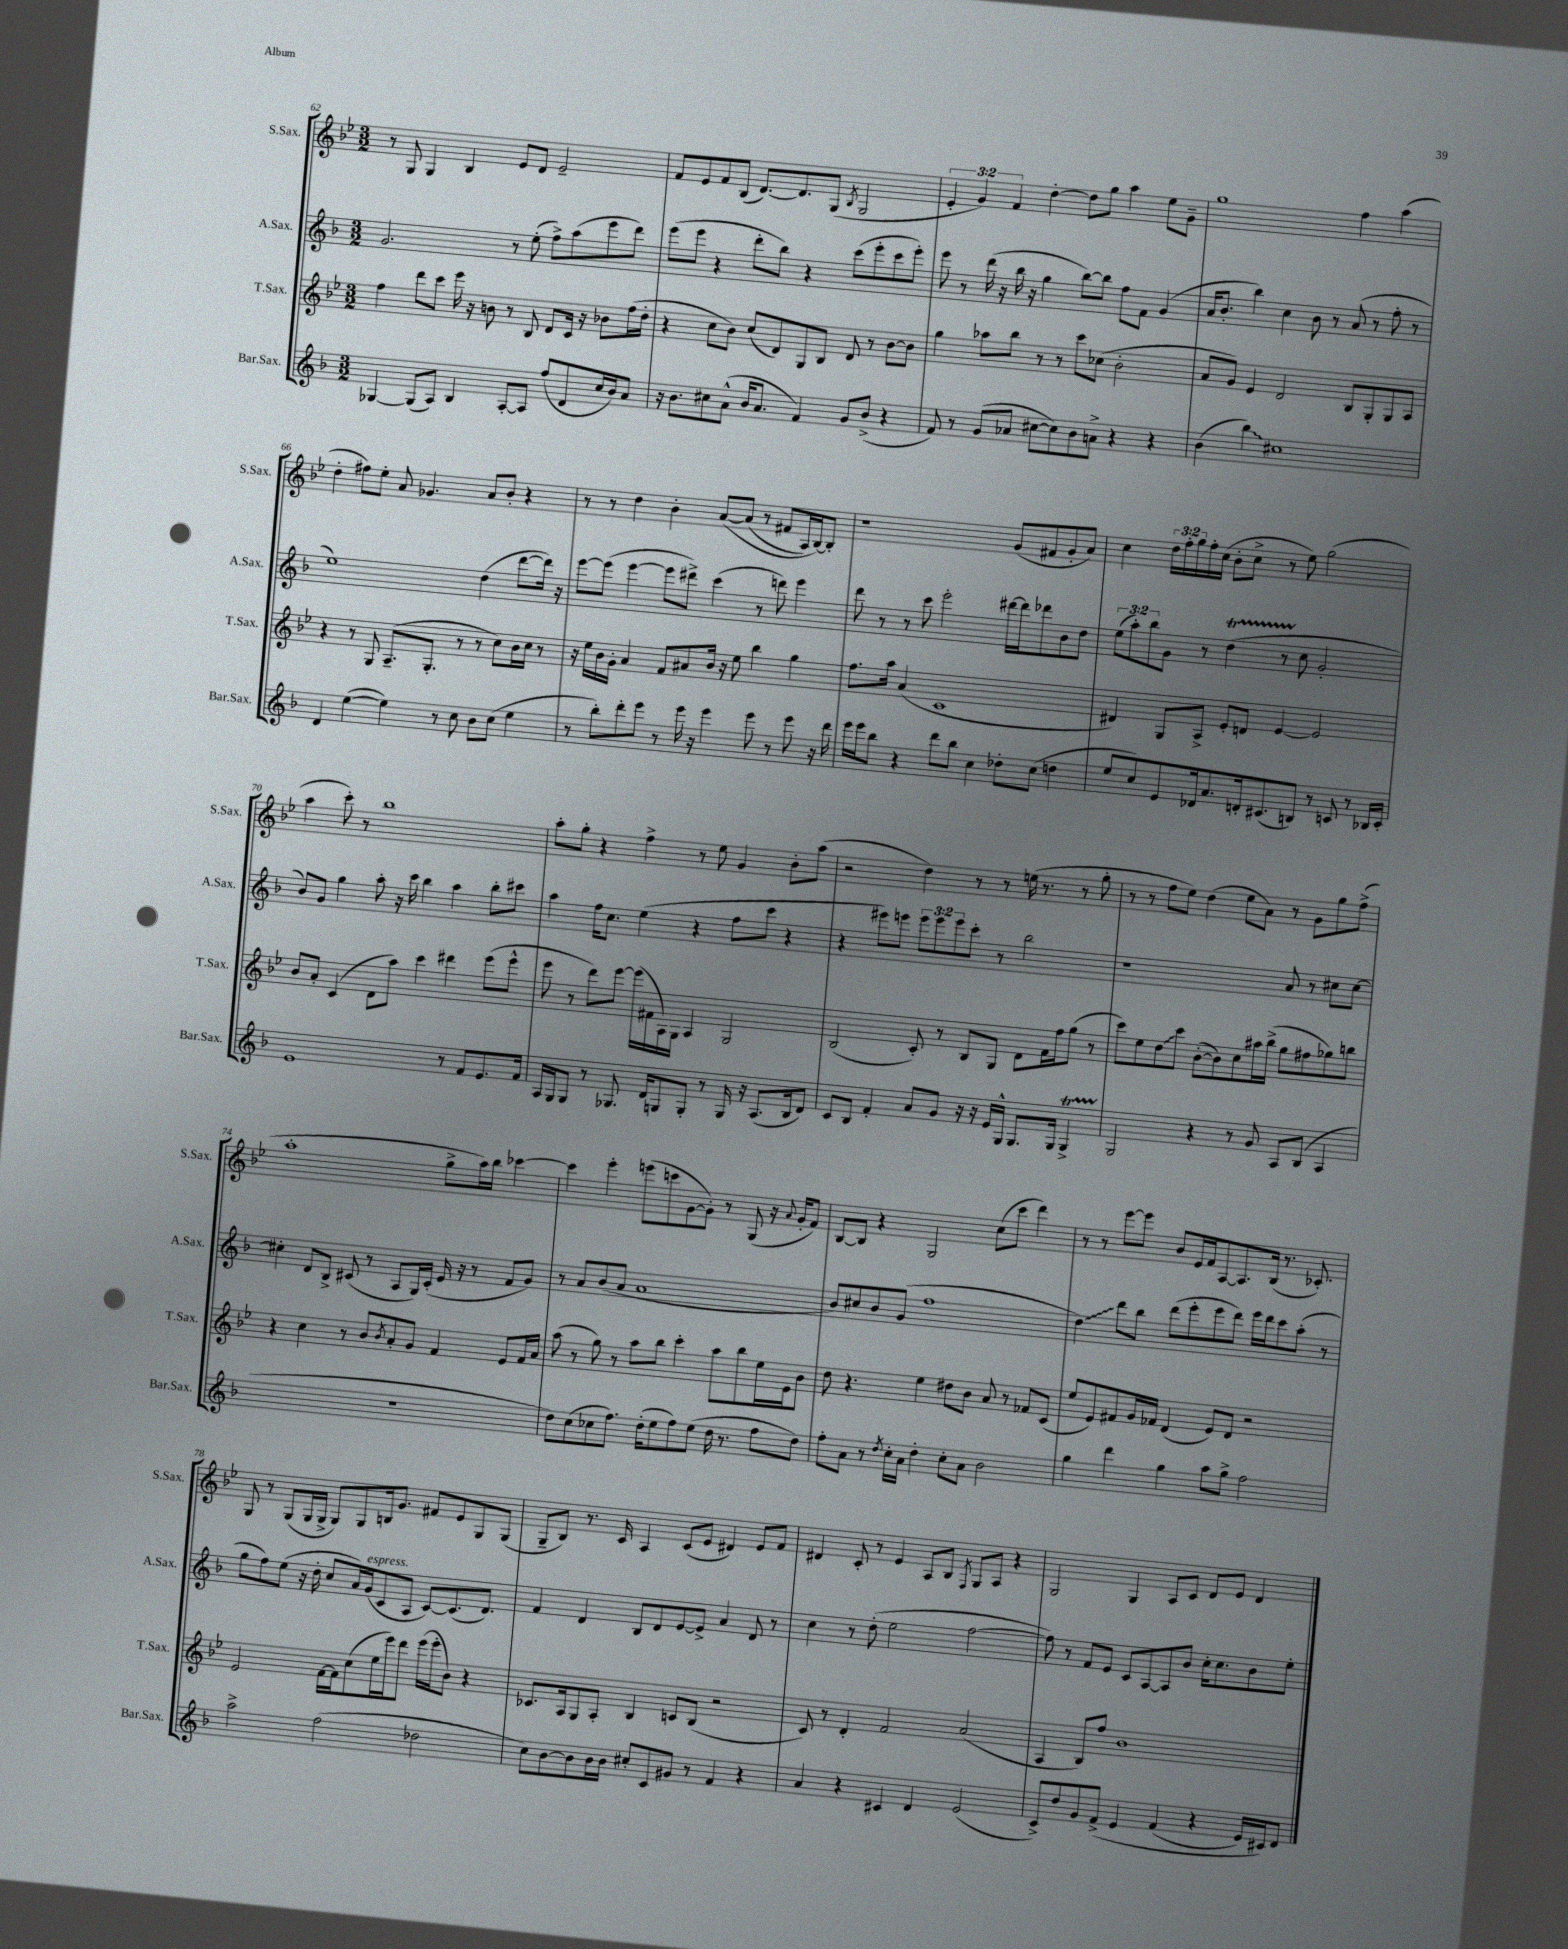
<<
\new StaffGroup <<
\new Staff = "s0" \with { instrumentName = "S.Sax." shortInstrumentName = "S.Sax." } {
    \clef treble \key bes \major \numericTimeSignature \time 3/2 \override Staff.TupletNumber.text = #tuplet-number::calc-fraction-text
    r8 g8 g4 bes4 ees'8 d'8 ees'2-- |
    f'8 ees'8 f'8 bes8( d'8.~) d'8. g8( \acciaccatura { bes8 } g2 |
    \tuplet 3/2 { ees'4-. g'4) f'4 } d''4~-. d''8 g''8 a''4 ees''8 g'8-- |
    g''1 f''4 a''4( |
    d''4-. fis''8) ees''8-. a'8 ges'4. a'8 bes'8-. r4 |
    r8 r8 d''4 bes'4-. a'8~\( a'8( r8 fis'8 a16) bes16~\) bes8-. |
    r1 g'8( fis'8 g'8-. a'8) |
    c''4 \tuplet 3/2 { d''16 f''16-. g''16 } f''16-. c''16( bes'8-. c''8-> r8 ees''8) g''2( |
    a''4 c'''8-.) r8 bes''1 |
    a''8-. g''8-. r4 f''4-> r8 ees''8 g'4 bes'8-. a''8( |
    r2 d''4) r8 r8 e''16( r8. r8 g''8-. |
    r8 r8 f''8 ees''8) d''4( ees''8 a'8) r8 g'8 g''8 f''8->( |
    a''1-. g''8-> a''16) bes''16 ces'''4~ |
    ces'''4 ees'''4-. e'''8( c'''8 g'8~ g'8-.) r8 g8( r16 \appoggiatura { a'8 } g'16-. f'8) |
    bes8~ bes8 r4 g2 c''8( c'''8 d'''4) |
    r8 r8 ees'''8~ ees'''8 bes'8 ees'16 f'16 a8~ a8. bes16( r8. ces'8.-.) |
    g8 r8 g8( g16 g16-> g8) g8 b16 g'8. fis'8 ees'8 g8 g8( |
    g8-- bes8) r8. c'16 a4 c'8( ees'8 dis'4) ees'8 f'8 |
    dis'4 c'8-. r8 ees'4 a8 bes8 \acciaccatura { f8 } g8 a8 r4 |
    g2 g4 a8 c'8 d'8 ees'8 d'4 \bar "|." |
}
\new Staff = "s1" \with { instrumentName = "A.Sax." shortInstrumentName = "A.Sax." } {
    \clef treble \key f \major \numericTimeSignature \time 3/2 \override Staff.TupletNumber.text = #tuplet-number::calc-fraction-text
    g'2. r8 e''8-.( f''8->) a''8( e'''8 d'''8) |
    e'''8( e'''8 r4 d'''8-. bes''8) r4 c'''8( e'''8-. c'''8 e'''8-.) |
    e'''8 r8 d'''16( r16 bes''16 r16 g''4 bes''8~) bes''8 f''8 f'8 g'4( |
    a'16 bes'8.-. bes''4) c''4 bes'8 r8 a'8( r8 f''8-. r8 |
    e''1) d''4( d'''8~ d'''16) r16 |
    e'''8~ e'''8( e'''4~ e'''8 dis'''8->) c'''4( r8 d'''8) e'''4 |
    d'''8 r8 r8 c'''8 e'''2-. dis'''16~ dis'''16 des'''8 bes'8 d''8 |
    \tuplet 3/2 { e''8( a''8-.) bes''8 } g'8 r8 d''4\startTrillSpan( r8 c''8\stopTrillSpan g'2-. |
    bes'8) g'8 g''4 a''8-. r16 c'''16 bes''4 a''4 bes''8-. cis'''8 |
    a''4 f''16 c''8. e''4( r4 f''8 c'''8 r4 |
    r4 eis'''8) e'''8 \tuplet 3/2 { e'''8 e'''8 e'''8 } c'''8-. r8 bes''2 |
    r1 a'8 r8 cis''8 cis''8~ |
    cis''4-. d'8 bes8-> cis'8( r8 a8 g16) cis'16-.( e'16 r16 r8 f'8 g'8) |
    r8 a'8 bes'8( a'8 a'1 |
    bes'8) cis''8 bes'8 g'8( f''1 |
    \once \override Glissando.style = #'zigzag d''4\glissando) d'''8 bes''8 d'''8( e'''8-. e'''8 d'''8) e'''16 d'''16 c'''8 a''8-.( r8 |
    g''8 f''8) e''8( r16 d''16-. c''8 a'16) g'16^\markup { \italic "espress." }( c'8 a8 c'8~) c'8.( d'8.) |
    f'4 d'4 bes8 d'8 e'8~ e'8-> a'4 d'8 r8 |
    c''4 r8 d''8-.( e''2 f''2~ |
    f''8) r8 f'8 e'8 c'8 a8~ a8 bes'8 c''16-. c''8. bes'8 e''8-. \bar "|." |
}
\new Staff = "s2" \with { instrumentName = "T.Sax." shortInstrumentName = "T.Sax." } {
    \clef treble \key bes \major \numericTimeSignature \time 3/2
    f''4 d'''8 c'''8 ees'''16 r16 b'8 r8 bes8 d'8 c'16 r16 bes'8 f''16( d''16-. |
    r4 c''8 bes'8) c''8( d'8) g8 bes8 d'8 r8 bes'8~ bes'8 |
    g''4 aes''8 bes''8 r8 r8 c'''8 ces''8( bes'2-. |
    a'8 g'8) ees'4 d'2 bes8 g8-. g8 a8 |
    r4 r8 g8 a8.--( g8.-. r8 r8 c''8) bes'16 c''16 r8 |
    r16 ees''16 bes'16 g'16-. a'4 f'8 ais'8 bes'16 r16 ees''8 bes''4 g''4 |
    f''8. a''16 a'4( c'1 |
    dis'4) g8 a8-> ees'8-. d'8 ees'4~ ees'2 |
    bes'8 a'8-. c'4( d'8 a''8) c'''4 dis'''4 ees'''8( ees'''8-^ |
    ees'''8 r8 d'''8) ees'''8~ ees'''16( fis'16 a16) g16 a4 g2 |
    bes2( c'8-.) r8 bes8 g8 d'8 f'16 f''16 g''8( r8 |
    c'''8) ees''8 \once \override Glissando.style = #'zigzag d''8\glissando c'''8 bes'8~-.( bes'8) c''8 ais''16 bes''16->( g''8 fis''8 ges''8) b''8 |
    r4 c''4 r8 bes'8 \acciaccatura { bes'8 } a'8-. g'8 f'4 ees'8 f'16 a'16 |
    a''8( r8 g''8) r8 a''8 bes''8 c'''4-. a''8 bes''8 ees''16 ees'16 bes'8 |
    d''8 r4. ees''4 dis''8 bes'8 a'8 r8 fes'8 c'8( |
    ees''8 ees'8) fis'8 g'16 fes'16 d'4( ees'8) d'8 r2 |
    ees'2 f'16~ f'16 c''8( ees''16 ees'''16) d'''8 ees'''16( ees'''16-. bes'8) r4 |
    ces'8. a16 g8 a8-. bes4 c'8 bes8( r2 |
    c'8) r8 d'4-. f'2 a'2( |
    a4 bes8) f''8 bes'1 \bar "|." |
}
\new Staff = "s3" \with { instrumentName = "Bar.Sax." shortInstrumentName = "Bar.Sax." } {
    \clef treble \key f \major \numericTimeSignature \time 3/2
    ges4~ ges8( a8) bes4 a8~-. a8 f''8( d'8 c''16 bes'16) a'8 |
    r16 bes'8. cis''8 a'8-^( bes'16 a'8. f'4) g'8 bes'8->( r4 |
    f'8) r8 g'8( aes'8 cis''8~ cis''8) bes'8 a'8-> r4 r4 |
    bes'4( \once \override Glissando.style = #'zigzag bes''4\glissando) cis''1 |
    d'4 e''4~( e''4) r8 c''8 bes'8 c''8( e''4 |
    r8 bes''8-.) d'''8-. e'''8 r8 e'''16 r16 e'''4 e'''8 r8 e'''8 r16 d'''16 |
    e'''16 e'''16 bes''8 r4 d'''8 bes''8 c''4 des''8-. c''8( d''4 |
    e''8 c''8) e'8 des'16 a'8. d'16-. cis'8.( b8) r8 c'8 r8 bes16 c'16-. |
    e'1 r8 f'8 e'8. f'16 |
    a16 g16 g8 r8 ges8. d'16 g8 g8-. r8 g16 r16 a8.( bes16 d'8) |
    c'8 bes8 f'4-. a'8 g'8 r16 r16 e'16 g16-^ g8. g16 g4->\startTrillSpan |
    g2\stopTrillSpan r4 r8 g'8 a8 bes8( a4 |
    R1. |
    d''8) c''8( ces''8 f''8.) d''16-.( e''8 f''8) e''8( d''16 r8. f''8 d''8) |
    f''8-. a'8 r8 \acciaccatura { d''8 } c''16-. a'16 d''4-. c''8-. a'8 bes'2 |
    g''4 d'''4 g''4 a''8 g''8-> f''2 |
    a''2-> f''2( des''2 |
    c''8) bes'8~ bes'8 bes'16 bes'16 cis''8-. c'8 gis'8 r8 f'4 r4 |
    a'4 r4 cis'4 d'4 e'2( |
    c'8->) d''8 g'8 f'8->\( e'4 f'4( r4 e'16) cis'16\) d'8 \bar "|." |
}
>>
>>
\layout { \context { \Score currentBarNumber = #62 } }
